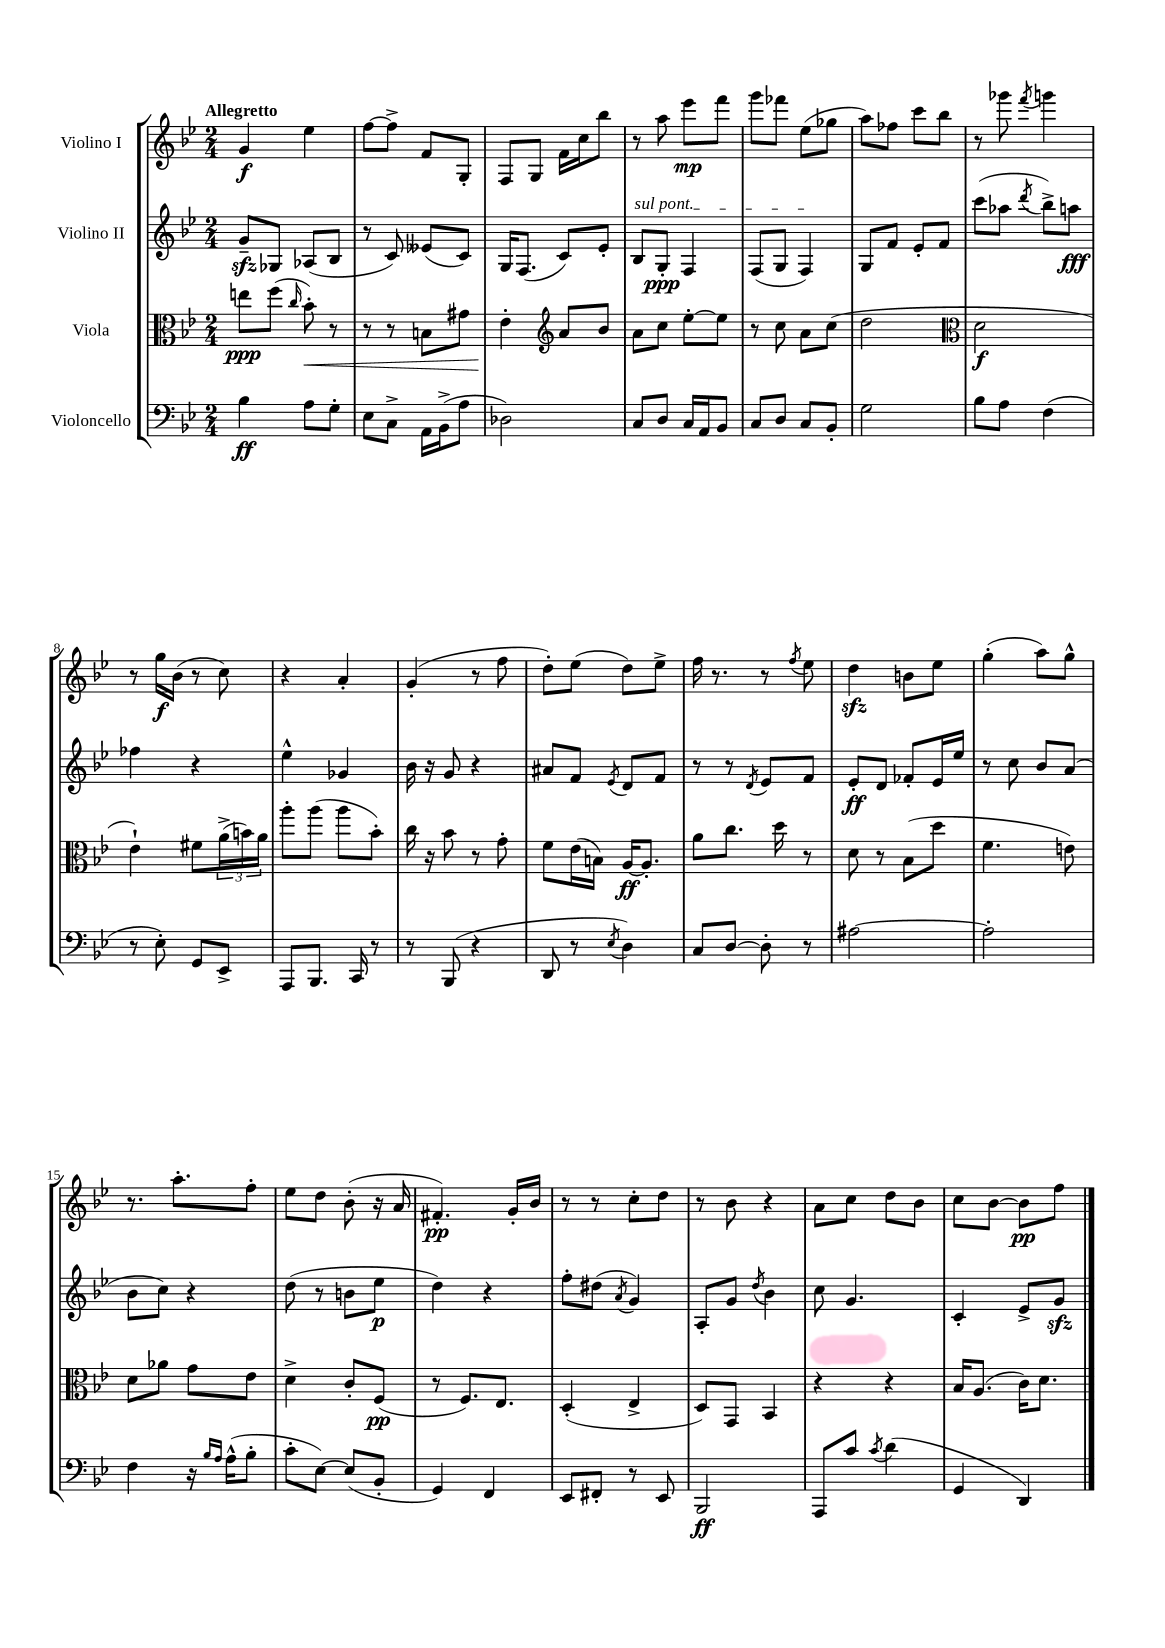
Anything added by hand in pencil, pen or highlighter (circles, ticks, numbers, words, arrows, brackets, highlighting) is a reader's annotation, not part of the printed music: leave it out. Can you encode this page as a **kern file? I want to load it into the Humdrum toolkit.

**kern	**dynam	**kern	**dynam	**kern	**dynam	**kern	**dynam
*part4	*part4	*part3	*part3	*part2	*part2	*part1	*part1
*staff4	*staff4	*staff3	*staff3	*staff2	*staff2	*staff1	*staff1
*I"Violoncello	*	*I"Viola	*	*I"Violino II	*	*I"Violino I	*
*clefF4	*	*clefC3	*	*clefG2	*	*clefG2	*
*k[b-e-]	*	*k[b-e-]	*	*k[b-e-]	*	*k[b-e-]	*
*M2/4	*	*M2/4	*	*M2/4	*	*M2/4	*
=1	=1	=1	=1	=1	=1	=1	=1
!	!	!	!	!	!	!LO:TX:a:B:t=Allegretto	!
4B-\	ff	8een\L	ppp	8gzz~/L	.	4g/	f
.	.	(8ff\J	.	8G-X/J	.	.	.
.	.	16qqcc/	.	.	.	.	.
!	!	!	!LO:HP:b	!	!	!	!
8A\L	.	8b-'\)	<	(8A-X/L	.	4ee-\	.
8G'\J	.	8r	.	8B-/J	.	.	.
=2	=2	=2	=2	=2	=2	=2	=2
8E-\L	.	8r	.	8r	.	[8ff\L	.
8C^\J	.	8r	.	8c/)	.	8ff^\J]	.
16AA\LL	.	8Bn\L	.	(8e--X/L	.	8f/L	.
(16BB-^\J	.	.	.	.	.	.	.
8A\J	.	8g#X\J	.	8c/J)	.	8G'/J	.
=3	=3	=3	=3	=3	=3	=3	=3
2D-X\)	.	4e-'\	.	16G/KL	.	8F/L	.
.	.	.	.	(8.F/J	.	.	.
.	.	.	.	.	.	8G/J	.
*	*	*clefG2	*	*	*	*	*
.	.	8a/L	[	8c/L)	.	16f\LL	.
.	.	.	.	.	.	16cc\J	.
.	.	8b-/J	.	8e-'/J	.	8bb-\J	.
=4	=4	=4	=4	=4	=4	=4	=4
!	!	!	!	!LO:TX:a:i:t=sul pont.	!	!	!
8C/L	.	8a\L	.	8B-/L	.	8r	.
8D/J	.	8cc\J	.	8G'/J	ppp	8aa\	.
16C/LL	.	[8ee-'\L	.	4F/	.	8eee-\L	mp
16AA/J	.	.	.	.	.	.	.
8BB-/J	.	8ee-\J]	.	.	.	8fff\J	.
=5	=5	=5	=5	=5	=5	=5	=5
8C/L	.	8r	.	(8F/L	.	8ggg\L	.
8D/J	.	8cc\	.	8G/J	.	8fff-X\J	.
8C/L	.	8a\L	.	4F/)	.	(8ee-\L	.
8BB-'/J	.	(8cc\J	.	.	.	8gg-X\J	.
=6	=6	=6	=6	=6	=6	=6	=6
2G\	.	2dd\	.	8G/L	.	8aa\L)	.
.	.	.	.	8f/J	.	8ff-X\J	.
.	.	.	.	8e-'/L	.	8ccc\L	.
.	.	.	.	8f/J	.	8bb-\J	.
=7	=7	=7	=7	=7	=7	=7	=7
*	*	*clefC3	*	*	*	*	*
8B-\L	.	2d\	f	(8ccc\L	.	8r	.
8A\J	.	.	.	8aa-X\J	.	8ggg-X\	.
.	.	.	.	8qddd/	.	8qfff/	.
(4F\	.	.	.	8bb-^\L)	.	4gggn\	.
.	.	.	.	8aan\J	fff	.	.
!!LO:LB:g=z
=8	=8	=8	=8	=8	=8	=8	=8
8r	.	4e-`\)	.	4ff-X\	.	8r	.
8E-'\)	.	.	.	.	.	16gg\LL	f
.	.	.	.	.	.	(16b-\JJ	.
8GG/L	.	8f#X\L	.	4r	.	8r	.
8EE-^/J	.	(24a^\L	.	.	.	8cc\)	.
.	.	24bn\)	.	.	.	.	.
.	.	24a\JJ	.	.	.	.	.
=9	=9	=9	=9	=9	=9	=9	=9
8AAA/L	.	8aa'\L	.	4ee-^^\	.	4r	.
8.BBB-/J	.	(8aa\J	.	.	.	.	.
.	.	8aa\L	.	4g-X/	.	4a'/	.
16CC/	.	.	.	.	.	.	.
8r	.	8b-'\J)	.	.	.	.	.
=10	=10	=10	=10	=10	=10	=10	=10
8r	.	16cc\	.	16b-\	.	(4g'/	.
.	.	16r	.	16r	.	.	.
(8BBB-/	.	8b-\	.	8g/	.	.	.
4r	.	8r	.	4r	.	8r	.
.	.	8g'\	.	.	.	8ff\	.
=11	=11	=11	=11	=11	=11	=11	=11
8DD/	.	8f\L	.	8a#X/L	.	8dd'\L)	.
8r	.	(16e-\L	.	8f/J	.	(8ee-\J	.
.	.	16Bn\JJ)	.	.	.	.	.
8qE-/	.	.	.	8qe-/	.	.	.
4D\)	.	[16A/KL	ff	8d/L	.	8dd\L)	.
.	.	8.A'/J]	.	.	.	.	.
.	.	.	.	8f/J	.	8ee-^\J	.
=12	=12	=12	=12	=12	=12	=12	=12
8C/L	.	8a\L	.	8r	.	16ff\	.
.	.	.	.	.	.	8.r	.
[8D/J	.	8.cc\J	.	8r	.	.	.
.	.	.	.	8qd/	.	.	.
8D'\]	.	.	.	8e-/L	.	8r	.
.	.	16dd\	.	.	.	.	.
.	.	.	.	.	.	8qff/	.
8r	.	8r	.	8f/J	.	8ee-\	.
=13	=13	=13	=13	=13	=13	=13	=13
[2A#X\	.	8d\	.	8e-'/L	ff	4ddzz\	.
.	.	8r	.	8d/J	.	.	.
.	.	(8B-\L	.	8f-X'/L	.	8bn\L	.
.	.	8dd\J	.	16e-/L	.	8ee-\J	.
.	.	.	.	16ee-/JJ	.	.	.
=14	=14	=14	=14	=14	=14	=14	=14
2A#'\]	.	4.f\	.	8r	.	(4gg'\	.
.	.	.	.	8cc\	.	.	.
.	.	.	.	8b-/L	.	8aa\L)	.
.	.	8en\)	.	(8a/J	.	8gg^^\J	.
!!LO:LB:g=z
=15	=15	=15	=15	=15	=15	=15	=15
4F\	.	8d\L	.	8b-\L	.	8.r	.
.	.	8a-X\J	.	8cc\J)	.	.	.
.	.	.	.	.	.	8.aa'\L	.
16r	.	8g\L	.	4r	.	.	.
16qqB-/LL	.	.	.	.	.	.	.
16qqA/JJ	.	.	.	.	.	.	.
(16A^^\KL	.	.	.	.	.	.	.
8B-'\J	.	8e-\J	.	.	.	8ff'\J	.
=16	=16	=16	=16	=16	=16	=16	=16
8c'\L	.	4d^\	.	(8dd\	.	8ee-\L	.
[8E-\J)	.	.	.	8r	.	8dd\J	.
(8E-/L]	.	8c'/L	.	8bn\L	.	(8b-'\	.
8BB-'/J	.	(8F/J	pp	8ee-\J	p	16r	.
.	.	.	.	.	.	16a/	.
=17	=17	=17	=17	=17	=17	=17	=17
4GG/)	.	8r	.	4dd\)	.	4.f#X'/)	pp
.	.	8.F/L)	.	.	.	.	.
4FF/	.	.	.	4r	.	.	.
.	.	8.E-/J	.	.	.	.	.
.	.	.	.	.	.	16g'/LL	.
.	.	.	.	.	.	16b-/JJ	.
=18	=18	=18	=18	=18	=18	=18	=18
8EE-/L	.	(4D'/	.	8ff'\L	.	8r	.
8FF#X'/J	.	.	.	(8dd#X\J	.	8r	.
.	.	.	.	8qa/	.	.	.
8r	.	4E-^/	.	4g/)	.	8cc'\L	.
8EE-/	.	.	.	.	.	8dd\J	.
=19	=19	=19	=19	=19	=19	=19	=19
2BBB-/	ff	8D/L)	.	8A'/L	.	8r	.
.	.	8GG/J	.	8g/J	.	8b-\	.
.	.	.	.	8qdd/	.	.	.
.	.	4BB-/	.	4b-\	.	4r	.
=20	=20	=20	=20	=20	=20	=20	=20
8AAA/L	.	4r	.	8cc\	.	8a\L	.
8c/J	.	.	.	4.g/	.	8cc\J	.
8qc/	.	.	.	.	.	.	.
(4d\	.	4r	.	.	.	8dd\L	.
.	.	.	.	.	.	8b-\J	.
=21	=21	=21	=21	=21	=21	=21	=21
4GG/	.	16B-/KL	.	4c'/	.	8cc\L	.
.	.	(8.A/J	.	.	.	.	.
.	.	.	.	.	.	[8b-\J	.
4DD/)	.	16c\KL)	.	8e-^/L	.	8b-\L]	pp
.	.	8.d\J	.	.	.	.	.
.	.	.	.	8gzz/J	.	8ff\J	.
==	==	==	==	==	==	==	==
*-	*-	*-	*-	*-	*-	*-	*-
